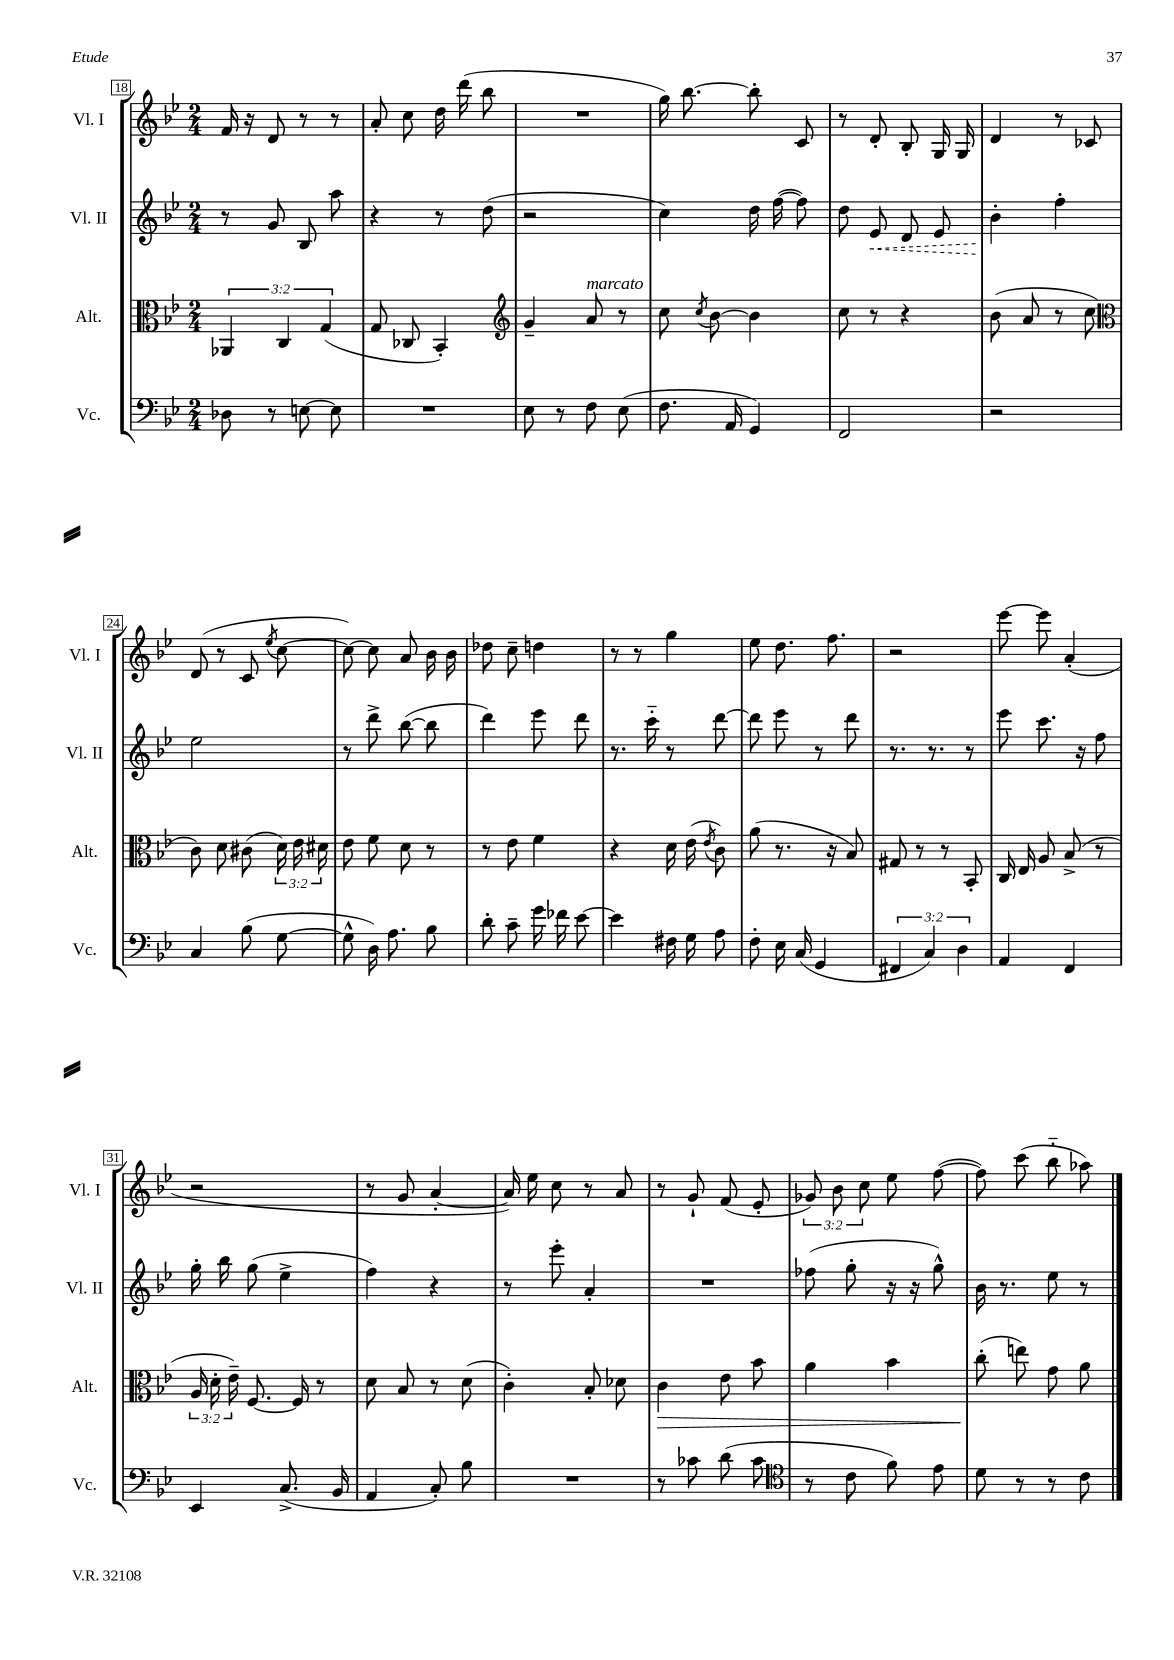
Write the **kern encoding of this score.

**kern	**kern	**dynam	**kern	**dynam	**kern
*part4	*part3	*part3	*part2	*part2	*part1
*staff4	*staff3	*staff3	*staff2	*staff2	*staff1
*I"Vc.	*I"Alt.	*	*I"Vl. II	*	*I"Vl. I
*I'Vc.	*I'Alt.	*	*I'Vl. II	*	*I'Vl. I
*clefF4	*clefC3	*	*clefG2	*	*clefG2
*k[b-e-]	*k[b-e-]	*	*k[b-e-]	*	*k[b-e-]
*M2/4	*M2/4	*	*M2/4	*	*M2/4
=18	=18	=18	=18	=18	=18
8D-X\	6AA-X/	.	8r	.	16f/
.	.	.	.	.	16r
8r	.	.	8g/	.	8d/
.	6C/	.	.	.	.
[8En\	.	.	8B-/	.	8r
.	(6G/	.	.	.	.
8E\]	.	.	8aa\	.	8r
=19	=19	=19	=19	=19	=19
2r	8G/	.	4r	.	8a'/
.	8C-X/	.	.	.	8cc\
.	4BB-'/)	.	8r	.	16dd\
.	.	.	.	.	(16ddd\
.	.	.	(8dd\	.	8bb-\
=20	=20	=20	=20	=20	=20
*	*clefG2	*	*	*	*
8E-\	4g~/	.	2r	.	2r
8r	.	.	.	.	.
!	!LO:TX:a:i:t=marcato	!	!	!	!
8F\	8a/	.	.	.	.
(8E-\	8r	.	.	.	.
=21	=21	=21	=21	=21	=21
8.F\	8cc\	.	4cc\)	.	16gg\)
.	.	.	.	.	[8.bb-\
.	8qcc/	.	.	.	.
.	[8b-\	.	.	.	.
16AA/	.	.	.	.	.
4GG/)	4b-\]	.	16dd\	.	8bb-'\]
.	.	.	([16ff\	.	.
.	.	.	8ff\])	.	8c/
=22	=22	=22	=22	=22	=22
2FF/	8cc\	.	8dd\	.	8r
!	!	!	!	!LO:HP:b	!
.	8r	.	8e-/	<	8d'/
.	4r	.	8d/	.	8B-'/
.	.	.	8e-/	.	16G/
.	.	.	.	.	16G/
=23	=23	=23	=23	=23	=23
2r	(8b-\	.	4b-'\	.	4d/
.	8a/	.	.	.	.
.	8r	.	4ff'\	[	8r
.	8cc\	.	.	.	8c-X/
!!LO:LB:g=z
=24	=24	=24	=24	=24	=24
*	*clefC3	*	*	*	*
4C/	8c\)	.	2ee-\	.	(8d/
.	8d\	.	.	.	8r
(8B-\	(8c#X\	.	.	.	8c/
.	.	.	.	.	8qee-/
[8G\	24d\)	.	.	.	[8cc\
.	24e-\	.	.	.	.
.	24d#X\	.	.	.	.
=25	=25	=25	=25	=25	=25
8G^^\]	8e-\	.	8r	.	8cc\_)
16D\)	8f\	.	8ddd^\	.	8cc\]
8.A\	.	.	.	.	.
.	8d\	.	([8bb-\	.	8a/
8B-\	8r	.	8bb-\]	.	16b-\
.	.	.	.	.	16b-\
=26	=26	=26	=26	=26	=26
8d'\	8r	.	4ddd\)	.	8dd-X\
8c~\	8e-\	.	.	.	8cc~\
16g\	4f\	.	8eee-\	.	4ddn\
16f-X\	.	.	.	.	.
[8e-\	.	.	8ddd\	.	.
=27	=27	=27	=27	=27	=27
4e-\]	4r	.	8.r	.	8r
.	.	.	.	.	8r
.	.	.	16ccc\	.	.
16F#X\	16d\	.	8r	.	4gg\
16G\	(16e-\	.	.	.	.
.	8qe-/	.	.	.	.
8A\	8c\)	.	[8ddd\	.	.
=28	=28	=28	=28	=28	=28
8F'\	(8a\	.	8ddd\]	.	8ee-\
16E-\	8.r	.	8eee-\	.	8.dd\
(16C/	.	.	.	.	.
4GG/	.	.	8r	.	.
.	16r	.	.	.	8.ff\
.	8B-/)	.	8ddd\	.	.
=29	=29	=29	=29	=29	=29
6FF#X/	8G#X/	.	8.r	.	2r
.	8r	.	.	.	.
6C/)	.	.	.	.	.
.	.	.	8.r	.	.
.	8r	.	.	.	.
6D\	.	.	.	.	.
.	8BB-'/	.	8r	.	.
=30	=30	=30	=30	=30	=30
4AA/	16C/	.	8eee-\	.	[8eee-\
.	16E-/	.	.	.	.
.	8A/	.	8.ccc\	.	8eee-\]
4FF/	(8B-^/	.	.	.	(4a'/
.	.	.	16r	.	.
.	8r	.	8ff\	.	.
!!LO:LB:g=z
=31	=31	=31	=31	=31	=31
4EE-/	24A/	.	16gg'\	.	2r
.	24d'\	.	.	.	.
.	.	.	16bb-\	.	.
.	24e-~\)	.	.	.	.
.	[8.F/	.	(8gg\	.	.
(8.C^/	.	.	4ee-^\	.	.
.	16F/]	.	.	.	.
.	8r	.	.	.	.
16BB-/	.	.	.	.	.
=32	=32	=32	=32	=32	=32
4AA/	8d\	.	4ff\)	.	8r
.	8B-/	.	.	.	8g/
8C'/)	8r	.	4r	.	[4a'/
8B-\	(8d\	.	.	.	.
=33	=33	=33	=33	=33	=33
2r	4c'\)	.	8r	.	16a/])
.	.	.	.	.	16ee-\
.	.	.	8eee-'\	.	8cc\
.	8B-'/	.	4a'/	.	8r
.	8d-X\	.	.	.	8a/
=34	=34	=34	=34	=34	=34
!	!	!LO:HP:b	!	!	!
8r	4c\	>	2r	.	8r
8c-X\	.	.	.	.	8g`/
(8d\	8e-\	.	.	.	(8f/
8c-\	8b-\	.	.	.	8e-'/
=35	=35	=35	=35	=35	=35
*clefC4	*	*	*	*	*
8r	4a\	.	(8ff-X\	.	12g-X/)
.	.	.	.	.	12b-\
8c\	.	.	8gg'\	.	.
.	.	.	.	.	12cc\
8f\)	4b-\	.	16r	.	8ee-\
.	.	.	16r	.	.
8e-\	.	.	8gg^^\)	.	([8ff\
=36	=36	=36	=36	=36	=36
8d\	(8cc'\	.	16b-\	.	8ff\])
.	.	.	8.r	.	.
8r	8een\)	]	.	.	(8ccc\
8r	8g\	.	8ee-\	.	8bb-\
8c\	8a\	.	8r	.	8aa-X\)
==	==	==	==	==	==
*-	*-	*-	*-	*-	*-
